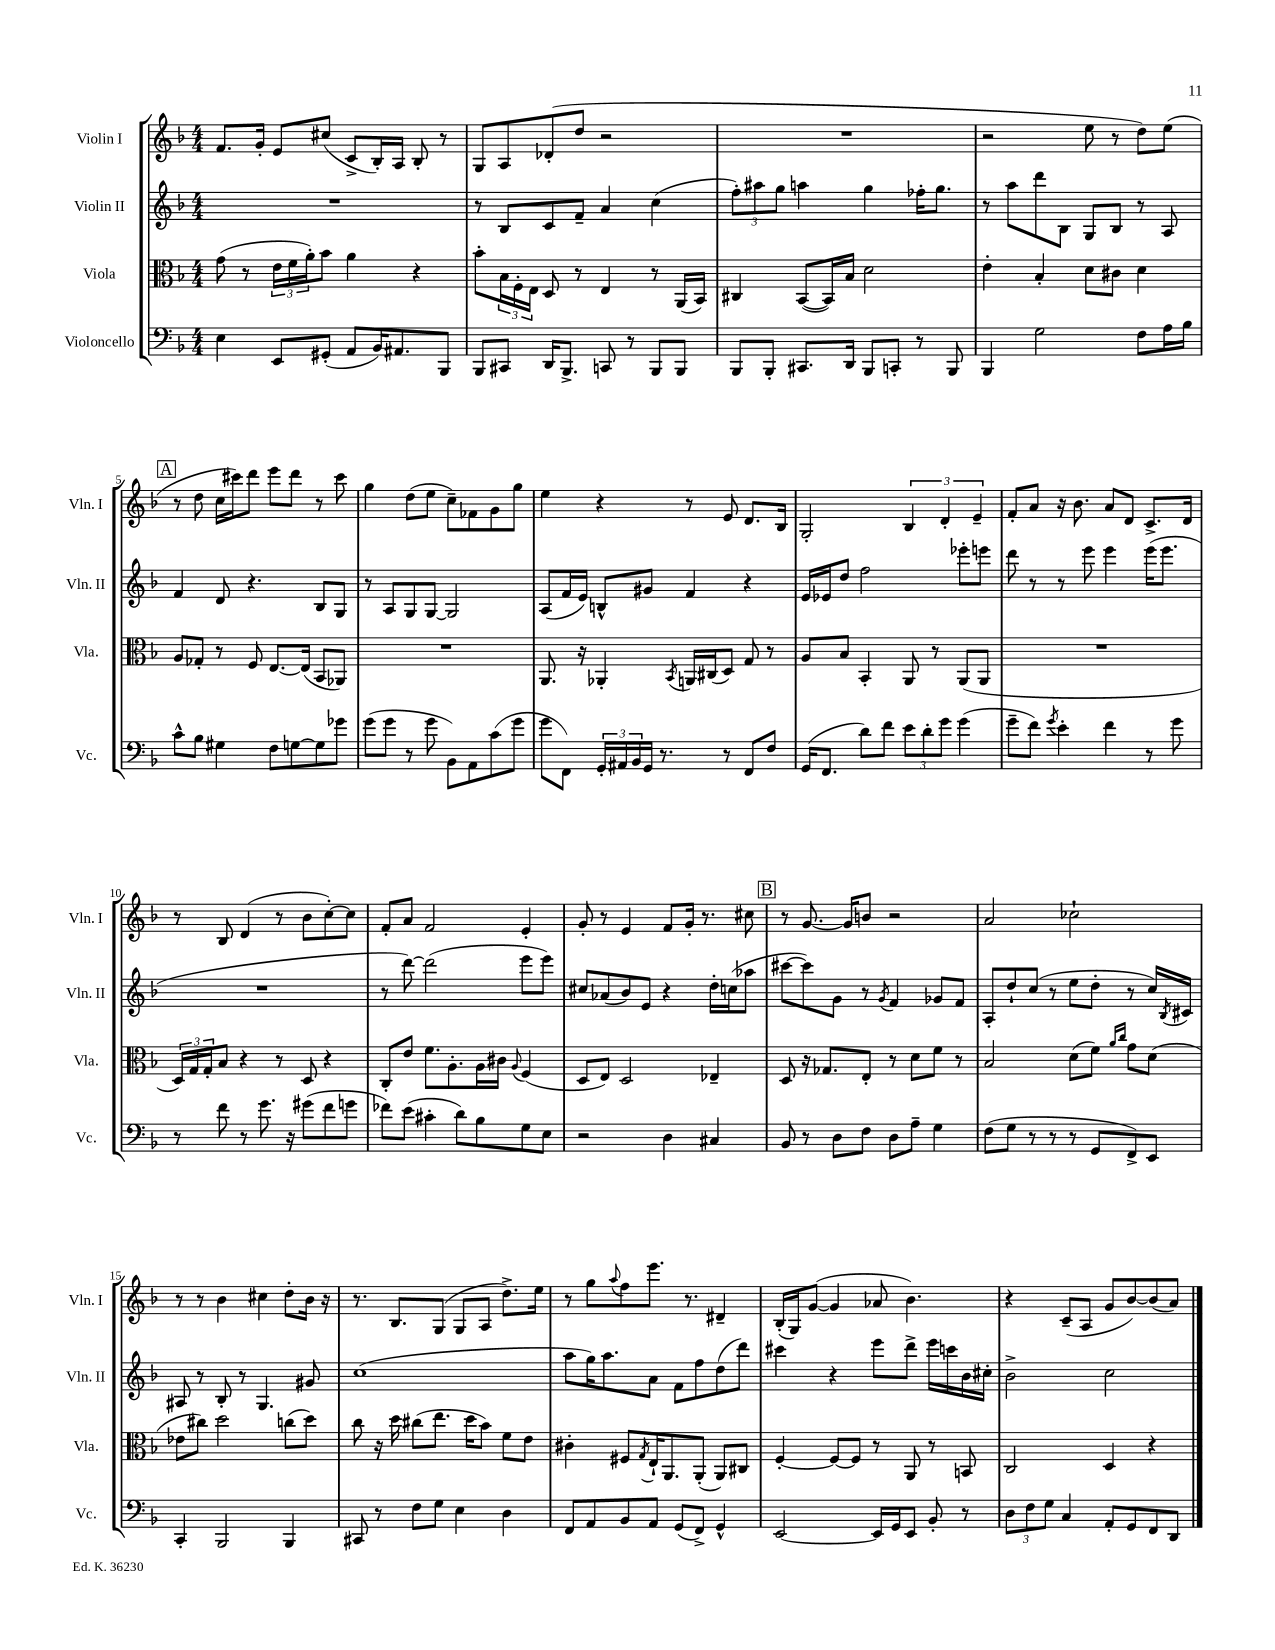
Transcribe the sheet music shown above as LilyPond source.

<<
\new StaffGroup <<
\new Staff = "s0" \with { instrumentName = "Violin I" shortInstrumentName = "Vln. I" } {
    \clef treble \key f \major \numericTimeSignature \time 4/4
    f'8. g'16-. e'8 cis''8( c'8-> bes16-.) a16 bes8-. r8 |
    g8 a8 des'8-.( d''8 r2 |
    R1 |
    r2 e''8 r8 d''8) e''8( |
    \mark \markup { \box "A" } r8 d''8 c''16 cis'''16) d'''8 e'''8 d'''8 r8 cis'''8 |
    g''4 d''8( e''8 c''8--) fes'8 g'8 g''8 |
    e''4 r4 r8 e'8 d'8. bes16 |
    g2-. \tuplet 3/2 { bes4 d'4-. e'4-- } |
    f'8-. a'8 r16 bes'8. a'8 d'8 c'8.-> d'16 |
    r8 bes8 d'4( r8 bes'8 c''8~-.) c''8 |
    f'8-. a'8 f'2 e'4-. |
    g'8-. r8 e'4 f'8 g'16-. r8. cis''8 |
    \mark \markup { \box "B" } r8 g'8.~ g'16 b'8 r2 |
    a'2 ces''2-! |
    r8 r8 bes'4 cis''4 d''8-. bes'16 r16 |
    r8. bes8. g8( g8 a8 d''8.->) e''16 |
    r8 g''8 \appoggiatura { a''8 } f''8 e'''8. r8. dis'4-- |
    bes16-.( g16) g'8~( g'4 aes'8 bes'4.) |
    r4 c'8--( a8 g'8 bes'8~) bes'8( a'8) \bar "|." |
}
\new Staff = "s1" \with { instrumentName = "Violin II" shortInstrumentName = "Vln. II" } {
    \clef treble \key f \major \numericTimeSignature \time 4/4
    R1 |
    r8 bes8 c'8 f'8-- a'4 c''4( |
    \tuplet 3/2 { f''8-.) ais''8 g''8 } a''4 g''4 fes''16-. g''8. |
    r8 a''8 d'''8 bes8 g8 bes8 r8 a8 |
    \mark \markup { \box "A" } f'4 d'8 r4. bes8 g8 |
    r8 a8 g8 g8~ g2 |
    a8( f'16 e'16) b8-^ gis'8 f'4 r4 |
    e'16 ees'16 d''8 f''2 ees'''8-. e'''8 |
    d'''8 r8 r8 e'''8 e'''4 e'''16( e'''8. |
    R1 |
    r8 d'''8~) d'''2( e'''8 e'''8) |
    cis''8 aes'8( bes'8) e'8 r4 d''16-. c''16( aes''8 |
    \mark \markup { \box "B" } cis'''8~ cis'''8) g'8 r8 \acciaccatura { g'8 } f'4 ges'8 f'8 |
    a8-. d''8-! c''8( r8 e''8 d''8-. r8 c''16) \acciaccatura { bes8 } cis'16 |
    ais8 r8 bes8-. r8 g4. gis'8 |
    c''1( |
    a''8 g''16) a''8. a'8 f'8 f''8 d''8( d'''8) |
    cis'''4 r4 e'''8 d'''8-> e'''16 c'''16 bes'16 cis''16-. |
    bes'2-> c''2 \bar "|." |
}
\new Staff = "s2" \with { instrumentName = "Viola" shortInstrumentName = "Vla." } {
    \clef alto \key f \major \numericTimeSignature \time 4/4
    g'8( r8 \tuplet 3/2 { e'16 f'16 a'16-.) } bes'8 a'4 r4 |
    bes'8-. \tuplet 3/2 { bes16 f16-. e16 } d8 r8 e4 r8 a,16( bes,16) |
    cis4 bes,8~( bes,16) bes16 d'2 |
    e'4-. bes4-. d'8 cis'8 d'4 |
    \mark \markup { \box "A" } a8 ges8-. r8 f8 e8.~ e16( bes,8 aes,8) |
    R1 |
    a,8. r16 aes,4-. \acciaccatura { bes,8 } a,16 cis16( d8) g8 r8 |
    a8 bes8 bes,4-. a,8 r8 a,8( a,8 |
    R1 |
    \tuplet 3/2 { d16) g16 g16-. } bes8 r4 r8 d8 r4 |
    c8-. e'8 f'8. a8.-. a16 cis'16 \appoggiatura { a8 } f4( |
    d8 e8) d2 ees4-- |
    \mark \markup { \box "B" } d8 r16 ges8. e8-. r8 d'8 f'8 r8 |
    bes2 d'8( f'8) \grace { a'16 c''16 } g'8 d'8( |
    ees'8 cis''8) d''2 c''8( d''8) |
    c''8 r16 d''16 cis''8( e''8. d''16 bes'8) f'8 e'8 |
    cis'4-. fis8 \acciaccatura { g8 } e16-! a,8. a,8-.( a,8) cis8 |
    f4~-. f8~ f8 r8 a,8 r8 b,8 |
    c2 d4 r4 \bar "|." |
}
\new Staff = "s3" \with { instrumentName = "Violoncello" shortInstrumentName = "Vc." } {
    \clef bass \key f \major \numericTimeSignature \time 4/4
    e4 e,8 gis,8-.( a,8 bes,16) ais,8. bes,,8 |
    bes,,8 cis,8 d,16 bes,,8.-> c,8 r8 bes,,8 bes,,8 |
    bes,,8 bes,,8-. cis,8. d,16 bes,,8 c,8-. r8 bes,,8 |
    bes,,4 g2 f8 a16 bes16 |
    \mark \markup { \box "A" } c'8-^ bes8 gis4 f8 g8~ g8 ges'8 |
    g'8( g'8 r8 g'8 bes,8) a,8 c'8( g'8 |
    g'8 f,8) \tuplet 3/2 { g,16-. ais,16 bes,16 } g,16 r8. r8 f,8 f8 |
    g,16( f,8. d'8) f'8 \tuplet 3/2 { e'8 d'8-. g'8 } g'4( |
    g'8-- f'8) \acciaccatura { g'8 } e'4-. f'4 r8 g'8 |
    r8 f'8 r8 g'8. r16 gis'8( f'8 g'8 |
    fes'8) e'8( cis'4-. d'8) bes8 g8 e8 |
    r2 d4 cis4 |
    \mark \markup { \box "B" } bes,8 r8 d8 f8 d8 a8-- g4 |
    f8( g8 r8 r8 r8 g,8 f,8->) e,8 |
    c,4-. bes,,2 bes,,4 |
    cis,8 r8 f8 g8 e4 d4 |
    f,8 a,8 bes,8 a,8 g,8( f,8->) g,4-^ |
    e,2~ e,16 g,16 e,8 bes,8-. r8 |
    \tuplet 3/2 { d8 f8 g8 } c4 a,8-. g,8 f,8 d,8 \bar "|." |
}
>>
>>
